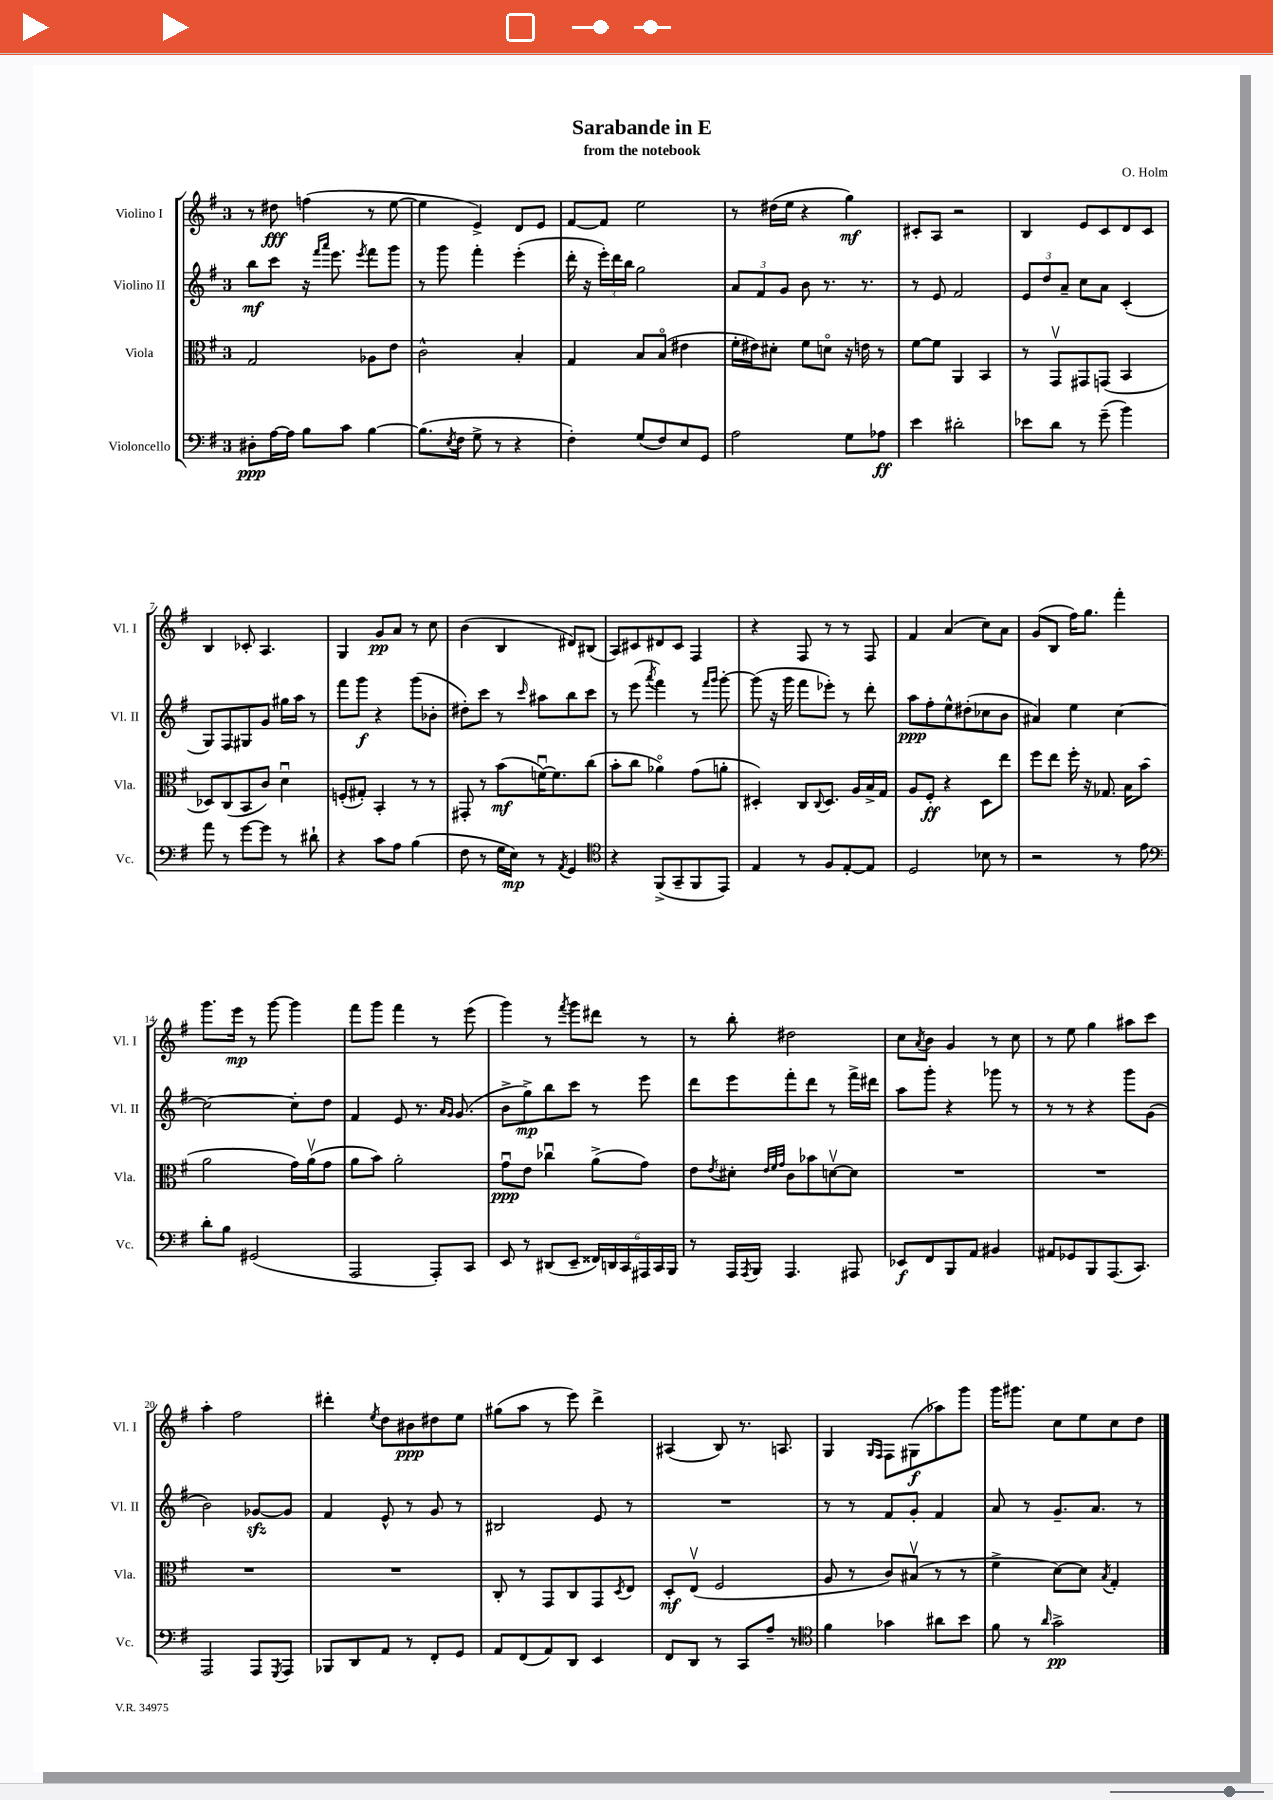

**kern	**dynam	**kern	**dynam	**kern	**dynam	**kern	**dynam
*part4	*part4	*part3	*part3	*part2	*part2	*part1	*part1
*staff4	*staff4	*staff3	*staff3	*staff2	*staff2	*staff1	*staff1
*I"Violoncello	*	*I"Viola	*	*I"Violino II	*	*I"Violino I	*
*I'Vc.	*	*I'Vla.	*	*I'Vl. II	*	*I'Vl. I	*
*clefF4	*	*clefC3	*	*clefG2	*	*clefG2	*
*k[f#]	*	*k[f#]	*	*k[f#]	*	*k[f#]	*
*M3/4	*	*M3/4	*	*M3/4	*	*M3/4	*
=1	=1	=1	=1	=1	=1	=1	=1
8D#X'\L	ppp	2G/	.	8bb\L	mf	8r	.
[16A\L	.	.	.	8ccc\J	.	8dd#X\	fff
16A\JJ]	.	.	.	.	.	.	.
8B\L	.	.	.	16r	.	(4ffn\	.
.	.	.	.	16qqfff#/LL	.	.	.
.	.	.	.	16qqaaa/JJ	.	.	.
.	.	.	.	8.eee\	.	.	.
8c\J	.	.	.	.	.	.	.
.	.	.	.	8qeee/	.	.	.
[4B\	.	8A-X\L	.	8fff#\L	.	8r	.
.	.	8e\J	.	8ggg\J	.	[8ee\	.
=2	=2	=2	=2	=2	=2	=2	=2
(8.B\L]	.	2c^^\	.	8r	.	4ee\]	.
.	.	.	.	8ggg\	.	.	.
8qE/	.	.	.	.	.	.	.
16F#\Jk	.	.	.	.	.	.	.
8G^\	.	.	.	4fff#'\	.	4e^/)	.
8r	.	.	.	.	.	.	.
4r	.	4B'/	.	(4eee'\	.	8d/L	.
.	.	.	.	.	.	8e/J	.
=3	=3	=3	=3	=3	=3	=3	=3
4F#'\)	.	4G/	.	16ddd'\	.	[8f#/L	.
.	.	.	.	16r	.	.	.
.	.	.	.	24eee'\LL)	.	8f#/J]	.
.	.	.	.	24ddd\	.	.	.
.	.	.	.	24bb\JJ	.	.	.
(8G/L	.	8B/L	.	2gg\	.	2ee\	.
8F#/)	.	(8B/J	.	.	.	.	.
8E/	.	4e#X\	.	.	.	.	.
8GG/J	.	.	.	.	.	.	.
=4	=4	=4	=4	=4	=4	=4	=4
2A\	.	16f#'\LL	.	12a/L	.	8r	.
.	.	16e#X\J)	.	.	.	.	.
.	.	.	.	12f#/	.	.	.
.	.	8d#X'\J	.	.	.	(16dd#X\LL	.
.	.	.	.	12g/J	.	.	.
.	.	.	.	.	.	16ee\JJ	.
.	.	8f#\L	.	8b\	.	4r	.
.	.	8dn\J	.	8.r	.	.	.
8G\L	.	16r	.	.	.	4gg\)	mf
.	.	16en\	.	8.r	.	.	.
8A-X\J	ff	8r	.	.	.	.	.
=5	=5	=5	=5	=5	=5	=5	=5
4e\	.	[8f#\L	.	8r	.	8c#X'/L	.
.	.	8f#\J]	.	8e/	.	8A/J	.
2d#X'\	.	4AA/	.	2f#/	.	2r	.
.	.	4BB/	.	.	.	.	.
=6	=6	=6	=6	=6	=6	=6	=6
8e-X\L	.	8r	.	12e/L	.	4B/	.
.	.	.	.	12dd/	.	.	.
8d\J	.	8GGv/L	.	.	.	.	.
.	.	.	.	12a~/J	.	.	.
8r	.	8GG#X/	.	8cc\L	.	8e/L	.
(8g~\	.	(8GGn/J	.	8a\J	.	8c/	.
4b\)	.	4BB/	.	(4c'/	.	8d/	.
.	.	.	.	.	.	8c/J	.
!!LO:LB:g=z
=7	=7	=7	=7	=7	=7	=7	=7
8a\	.	8D-X/L)	.	8G/L)	.	4B/	.
8r	.	(8C/	.	8F#/	.	.	.
[8g\L	.	8BB/	.	8G#X/	.	8c-X'/	.
8g\J]	.	8c/J)	.	8g/J	.	4.A/	.
8r	.	4du\	.	16gg#X\LL	.	.	.
.	.	.	.	16aa\JJ	.	.	.
8d#X`\	.	.	.	8r	.	.	.
=8	=8	=8	=8	=8	=8	=8	=8
4r	.	(8Fn'/L	.	8fff#\L	.	4G/	.
.	.	8G#X'/J)	.	8ggg\J	f	.	.
8c\L	.	4BB'/	.	4r	.	8g/L	pp
8A\J	.	.	.	.	.	8a/J	.
(4B\	.	8r	.	(8ggg\L	.	8r	.
.	.	8r	.	8b-X'\J	.	8cc\	.
=9	=9	=9	=9	=9	=9	=9	=9
8F#\	.	8GG#X'/	.	8dd#X'\L)	.	(4b\	.
8r	.	8r	.	8ccc\J	.	.	.
16G\LL	.	(8b\L	mf	8r	.	4B/	.
16E\JJ)	mp	.	.	.	.	.	.
.	.	.	.	16qqccc/	.	.	.
8r	.	[16fnu\K)	.	8aa#X\L	.	.	.
.	.	8.f\]	.	.	.	.	.
8qAA/	.	.	.	.	.	.	.
4GG/	.	.	.	8bb\	.	8d#X/L)	.
.	.	(8cc\J	.	8ccc\J	.	(8B#X/J	.
=10	=10	=10	=10	=10	=10	=10	=10
*clefC4	*	*	*	*	*	*	*
4r	.	8b'\L	.	8r	.	8A/L)	.
.	.	8cc\J	.	(8eee\	.	8c#X/	.
.	.	.	.	8qaaa/	.	.	.
(8FF#^/L	.	4a-X\)	.	4fff#\)	.	8d#X/	.
8GG~/	.	.	.	.	.	8c#/J	.
8FF#/	.	(8g\L	.	8r	.	4F#/	.
.	.	.	.	16qqfff#/LL	.	.	.
.	.	.	.	16qqggg/JJ	.	.	.
8EE/J)	.	8an'\J	.	[8ggg'\	.	.	.
=11	=11	=11	=11	=11	=11	=11	=11
4E/	.	4D#X'/)	.	(8ggg\]	.	4r	.
.	.	.	.	16r	.	.	.
.	.	.	.	16ggg\	.	.	.
8r	.	8C/L	.	8fff#\L	.	8F#/	.
.	.	8qqC/	.	.	.	.	.
8F#/L	.	8.D#/J	.	8eee-X'\J)	.	8r	.
[8E'/	.	.	.	8r	.	8r	.
.	.	16A/LL	.	.	.	.	.
8E/J]	.	16B^/	.	8ddd'\	.	8F#/	.
.	.	16G/JJ	.	.	.	.	.
=12	=12	=12	=12	=12	=12	=12	=12
2D/	.	8A/L	.	8aa\L	ppp	4f#/	.
.	.	8F#'/J	ff	8ff#'\	.	.	.
.	.	4r	.	8ee^^\	.	(4a/	.
.	.	.	.	(8dd#X'\	.	.	.
8B-X\	.	8D\L	.	8cc-X\	.	8cc\L)	.
8r	.	8ee\J	.	8b\J	.	8a\J	.
=13	=13	=13	=13	=13	=13	=13	=13
2r	.	8ff#\L	.	4a#X/)	.	(8g/L	.
.	.	8ee\J	.	.	.	8B/J	.
.	.	16ff#'\	.	4ee\	.	16ff#\KL)	.
.	.	16r	.	.	.	8.gg\J	.
.	.	8.G-X/	.	.	.	.	.
8r	.	.	.	[4cc\	.	4fff#'\	.
.	.	16B\KL	.	.	.	.	.
8e\	.	(8b\J	.	.	.	.	.
!!LO:LB:g=z
=14	=14	=14	=14	=14	=14	=14	=14
*clefF4	*	*	*	*	*	*	*
8d'\L	.	2a\	.	2cc\_	.	8.ggg\L	.
8B\J	.	.	.	.	.	.	.
.	.	.	.	.	.	16eee\Jk	mp
(2GG#X/	.	.	.	.	.	8r	.
.	.	.	.	.	.	[8ggg\	.
.	.	16g\LL)	.	8cc'\L]	.	4ggg\]	.
.	.	(16av\J	.	.	.	.	.
.	.	8g\J	.	8dd\J	.	.	.
=15	=15	=15	=15	=15	=15	=15	=15
2AAA/	.	8a\L	.	4f#/	.	8fff#\L	.
.	.	8b\J)	.	.	.	8ggg\J	.
.	.	2a'\	.	8e/	.	4fff#\	.
.	.	.	.	8.r	.	.	.
8AAA'/L)	.	.	.	.	.	8r	.
.	.	.	.	16qqa/LL	.	.	.
.	.	.	.	16qqg/JJ	.	.	.
.	.	.	.	(8.g/	.	.	.
8CC/J	.	.	.	.	.	(8eee\	.
=16	=16	=16	=16	=16	=16	=16	=16
8EE/	.	8gu\L	ppp	8b^\L	.	4ggg\)	.
8r	.	8e\J	.	8gg^\)	mp	.	.
(8DD#X/L	.	4cc-Xu\	.	8bb\	.	8r	.
.	.	.	.	.	.	8qfff#/	.
8EE~/J	.	.	.	8ccc\J	.	8ggg\L	.
24FF##X/LL)	.	(8a^\L	.	8r	.	8ddd#X\J	.
24DDn/	.	.	.	.	.	.	.
24CC/	.	.	.	.	.	.	.
24AAA#X/	.	8g\J)	.	8eee\	.	8r	.
24CC/	.	.	.	.	.	.	.
24BBB/JJ	.	.	.	.	.	.	.
=17	=17	=17	=17	=17	=17	=17	=17
8r	.	8e\L	.	8ddd\L	.	8r	.
.	.	8qe/	.	.	.	.	.
16AAA/LL	.	8d#X'\J	.	8eee\	.	8bb'\	.
8qAAA/	.	.	.	.	.	.	.
16BBB/JJ	.	.	.	.	.	.	.
.	.	32qqe/LLL	.	.	.	.	.
.	.	32qqf#/	.	.	.	.	.
.	.	32qqg/JJJ	.	.	.	.	.
4.AAA/	.	8c\L	.	8fff#'\	.	2dd#X\	.
.	.	8b-X\	.	8ddd\J	.	.	.
.	.	[8dnv\	.	8r	.	.	.
8AAA#X/	.	8d\J]	.	16fff#^\LL	.	.	.
.	.	.	.	16ddd#X\JJ	.	.	.
=18	=18	=18	=18	=18	=18	=18	=18
8EE-X/L	f	2.r	.	8aa\L	.	8cc\L	.
.	.	.	.	.	.	8qa/	.
8FF#/	.	.	.	8ggg'\J	.	8b\J	.
8BBB/	.	.	.	4r	.	4g/	.
8AA/J	.	.	.	.	.	.	.
4BB#X/	.	.	.	8ggg-X\	.	8r	.
.	.	.	.	8r	.	8cc\	.
=19	=19	=19	=19	=19	=19	=19	=19
8AA#X/L	.	2.r	.	8r	.	8r	.
8GG-X/	.	.	.	8r	.	8ee\	.
8BBB/	.	.	.	4r	.	4gg\	.
(8.AAA/	.	.	.	.	.	.	.
.	.	.	.	8ggg\L	.	8aa#X\L	.
8.CC/J)	.	.	.	.	.	.	.
.	.	.	.	(8g\J	.	8ccc\J	.
!!LO:LB:g=z
=20	=20	=20	=20	=20	=20	=20	=20
2AAA/	.	2.r	.	2b\)	.	4aa'\	.
.	.	.	.	.	.	2ff#\	.
8AAA/L	.	.	.	[8g-Xzz/L	.	.	.
8qGGG/	.	.	.	.	.	.	.
8AAA/J	.	.	.	8g-/J]	.	.	.
=21	=21	=21	=21	=21	=21	=21	=21
8BBB-X/L	.	2.r	.	4f#/	.	4ddd#X'\	.
8DD/	.	.	.	.	.	.	.
.	.	.	.	.	.	8qee/	.
8AA/J	.	.	.	8e^^/	.	8dd\L	.
8r	.	.	.	8r	.	8b#X\	ppp
8FF#'/L	.	.	.	8g/	.	8dd#X\	.
8GG/J	.	.	.	8r	.	8ee\J	.
=22	=22	=22	=22	=22	=22	=22	=22
8AA/L	.	8C'/	.	2B#X/	.	(8gg#X\L	.
(8FF#/	.	8r	.	.	.	8aa\J	.
8AA/)	.	8GG/L	.	.	.	8r	.
8DD/J	.	8C/	.	.	.	8eee\)	.
4EE/	.	8GG/	.	8e/	.	4ddd^\	.
.	.	8qD/	.	.	.	.	.
.	.	8E/J	.	8r	.	.	.
=23	=23	=23	=23	=23	=23	=23	=23
8FF#/L	.	8D'/L	mf	2.r	.	(4A#X/	.
8DD/J	.	(8Ev/J	.	.	.	.	.
8r	.	2F#/	.	.	.	8B/)	.
8CC/L	.	.	.	.	.	8.r	.
8A~/J	.	.	.	.	.	.	.
.	.	.	.	.	.	8.An/	.
8r	.	.	.	.	.	.	.
=24	=24	=24	=24	=24	=24	=24	=24
*clefC4	*	*	*	*	*	*	*
4f#\	.	8A/	.	8r	.	4G/	.
.	.	8r	.	8r	.	.	.
.	.	.	.	.	.	16qqG/LL	.
.	.	.	.	.	.	16qqF#/JJ	.
4g-X\	.	8c/L)	.	8f#/L	.	8F#\L	.
.	.	(8B#Xv/J	.	8g'/J	.	(8G#X\	f
8a#X\L	.	8r	.	4f#/	.	8aa-X\)	.
8b\J	.	8r	.	.	.	8ggg\J	.
=25	=25	=25	=25	=25	=25	=25	=25
8f#\	.	4f#^\	.	8a/	.	16ggg\KL	.
.	.	.	.	.	.	8.ggg#X\J	.
8r	.	.	.	8r	.	.	.
16qqa/	.	.	.	.	.	.	.
2g^\	pp	[8d\L)	.	8.g~/L	.	8cc\L	.
.	.	8d\J]	.	.	.	8ee\	.
.	.	.	.	8.a/J	.	.	.
.	.	8qB/	.	.	.	.	.
.	.	4G'/	.	.	.	8cc\	.
.	.	.	.	8r	.	8dd\J	.
==	==	==	==	==	==	==	==
*-	*-	*-	*-	*-	*-	*-	*-
